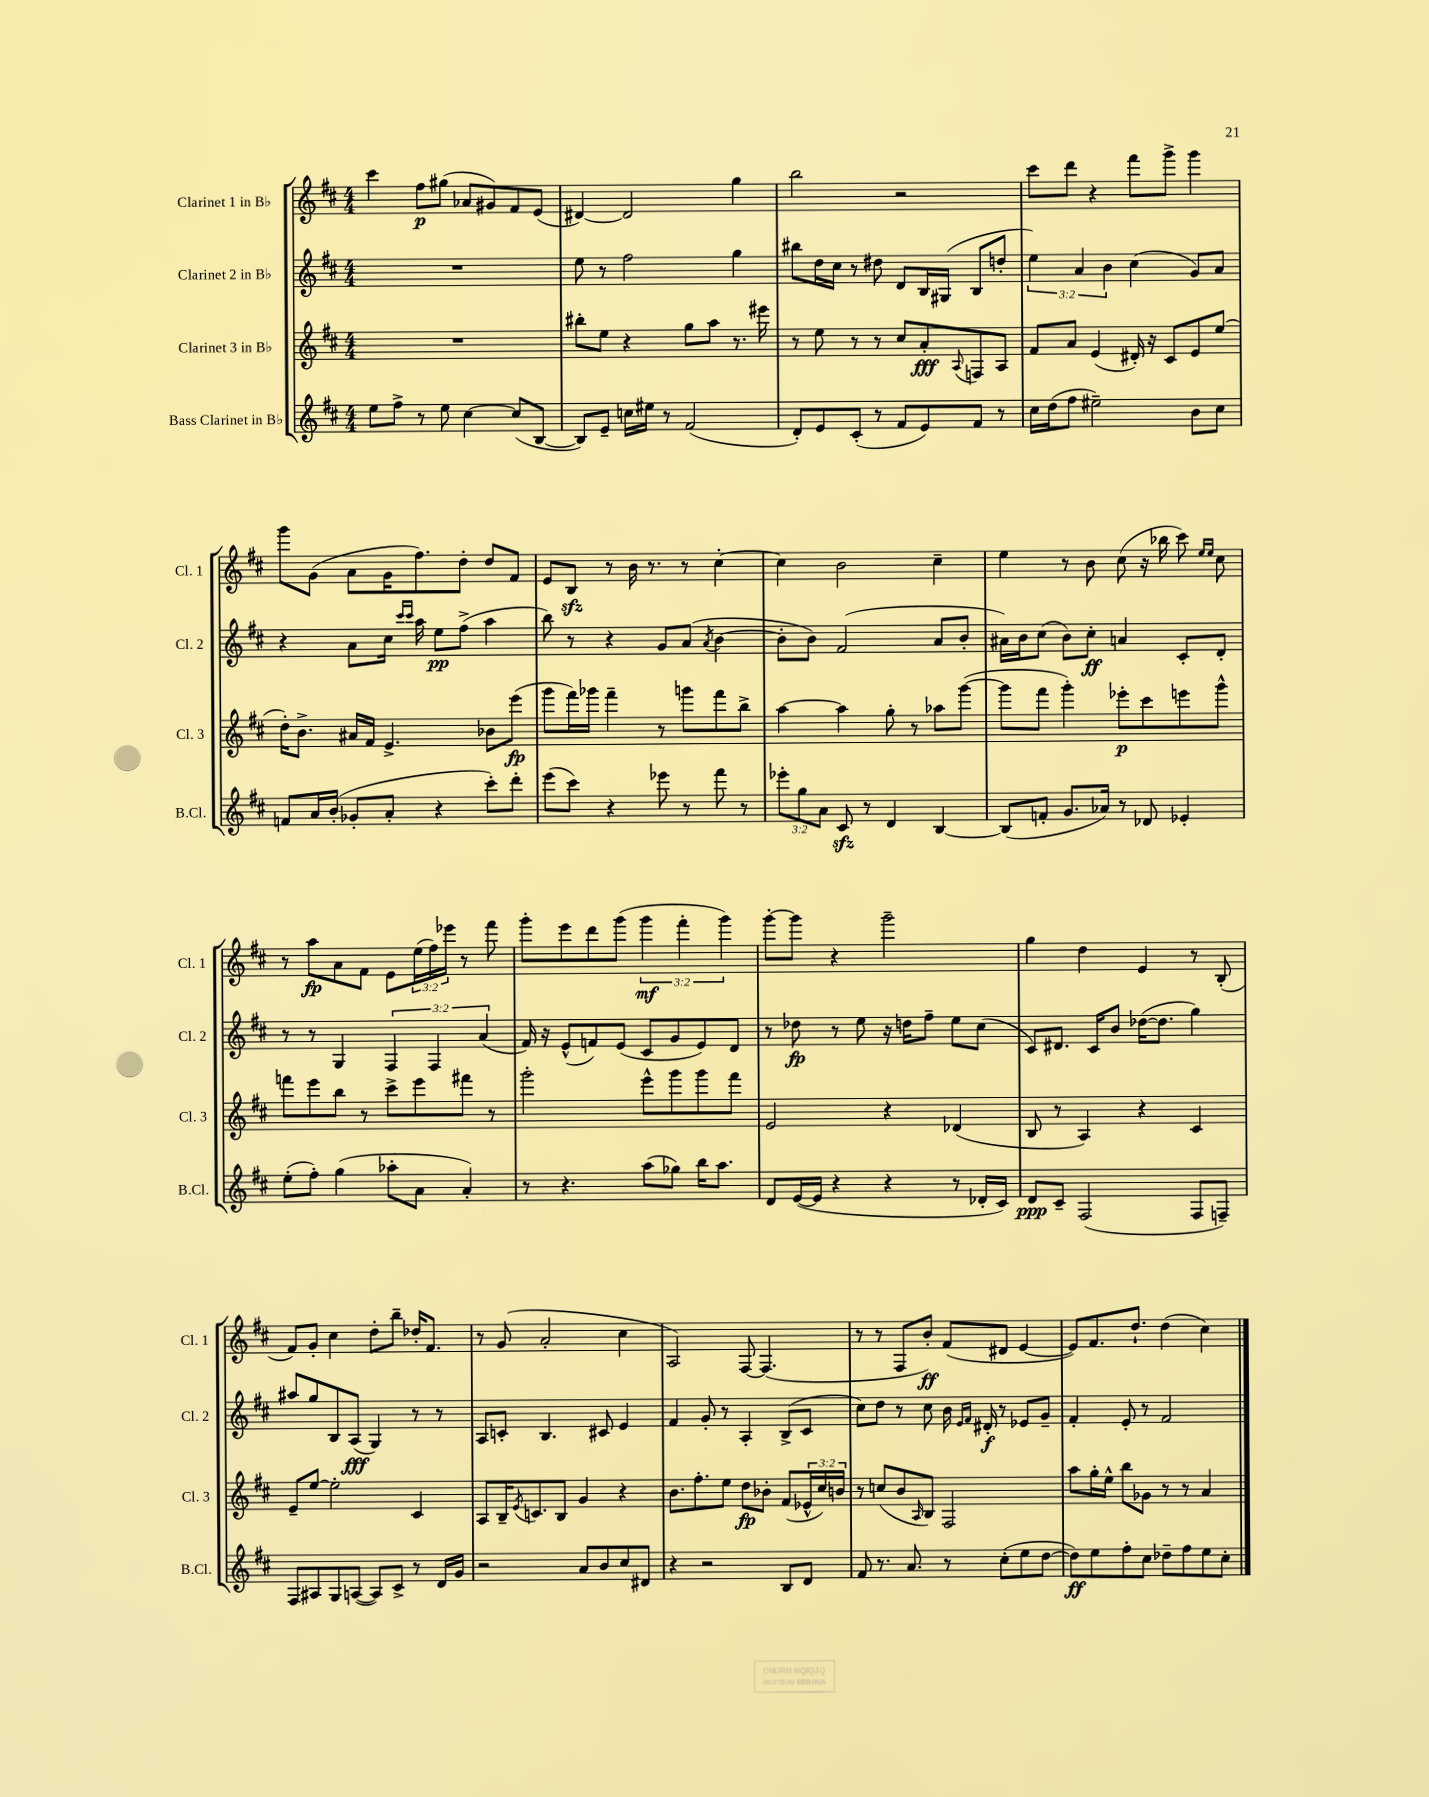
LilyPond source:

<<
\new StaffGroup <<
\new Staff = "s0" \with { instrumentName = "Clarinet 1 in Bb" shortInstrumentName = "Cl. 1" } {
    \clef treble \key d \major \numericTimeSignature \time 4/4 \override Staff.TupletNumber.text = #tuplet-number::calc-fraction-text
    cis'''4 fis''8\p gis''8( aes'8 gis'8) fis'8 e'8( |
    dis'4~) dis'2 g''4 |
    b''2 r2 |
    cis'''8 d'''8 r4 fis'''8 g'''8-> g'''4 |
    g'''8 g'8( a'8 g'16 fis''8.) d''8-. d''8 fis'8 |
    e'8 b8\sfz r8 b'16 r8. r8 cis''4~-. |
    cis''4 b'2 cis''4-- |
    e''4 r8 b'8 cis''8( r16 bes''16 cis'''8) \grace { e''16 e''16 } cis''8 |
    r8 a''8\fp a'8 fis'8 e'8 \tuplet 3/2 { e''16( fis''16) ees'''16 } r8 fis'''8 |
    g'''8-. e'''8 d'''8 g'''8( \tuplet 3/2 { g'''4\mf fis'''4-. g'''4) } |
    g'''8~-. g'''8 r4 g'''2-- |
    g''4 d''4 e'4 r8 b8-.( |
    fis'8) g'8-. cis''4 d''8-. b''8-- des''16-. fis'8. |
    r8 g'8( a'2-. cis''4 |
    a2) fis8~ fis4.( |
    r8 r8 fis8 b'8-.\ff) fis'8( dis'8 e'4~ |
    e'8) fis'8. d''8.-! d''4( cis''4) \bar "|." |
}
\new Staff = "s1" \with { instrumentName = "Clarinet 2 in Bb" shortInstrumentName = "Cl. 2" } {
    \clef treble \key d \major \numericTimeSignature \time 4/4 \override Staff.TupletNumber.text = #tuplet-number::calc-fraction-text
    R1 |
    e''8 r8 fis''2 g''4 |
    bis''8 d''16 cis''16 r8 dis''8 d'8 b16 gis16( b8 d''8-. |
    \tuplet 3/2 { e''4) a'4 b'4 } cis''4( g'8) a'8 |
    r4 a'8 cis''16 \grace { cis'''16 cis'''16 } a''16 e''8\pp fis''8->( a''4 |
    b''8) r8 r4 g'8 a'8( \acciaccatura { a'8 } b'4~ |
    b'8-. b'8) fis'2( a'8 b'8-. |
    ais'16) b'16 cis''8( b'8) cis''8-.\ff a'4 cis'8-. d'8-. |
    r8 r8 g4 \tuplet 3/2 { fis4 fis4 a'4( } |
    fis'16) r16 e'8-^( f'8) e'8( cis'8 g'8 e'8) d'8 |
    r8 des''8\fp r8 e''8 r16 d''16 fis''8-- e''8 cis''8( |
    cis'8) dis'8. cis'16 b'8 des''16~( des''8. g''4) |
    ais''8 g''8 b8 a8\fff( g4) r8 r8 |
    a8 c'8-. b4. cis'8 e'4 |
    fis'4 g'8-. r8 a4-. b8->( cis'8 |
    cis''8) d''8 r8 cis''8 b'16 \grace { e'16 fis'16 } dis'16-.\f r8 ees'8 g'8-- |
    fis'4-. e'8-. r8 fis'2 \bar "|." |
}
\new Staff = "s2" \with { instrumentName = "Clarinet 3 in Bb" shortInstrumentName = "Cl. 3" } {
    \clef treble \key d \major \numericTimeSignature \time 4/4 \override Staff.TupletNumber.text = #tuplet-number::calc-fraction-text
    R1 |
    bis''8-. e''8 r4 g''8 a''8 r8. eis'''16 |
    r8 e''8 r8 r8 cis''8 a'8-.\fff \appoggiatura { a8 } f8 a8 |
    fis'8 a'8 e'4( dis'16-.) r16 cis'8 e'8 e''8( |
    d''16-.) b'8.-> ais'16 fis'16 e'4.-> bes'8 e'''8\fp( |
    g'''8 fis'''16) ges'''16 fis'''4-- r8 g'''8 fis'''8 b''8-> |
    a''4~ a''4 g''8-. r8 aes''8 g'''8~( |
    g'''8 fis'''8 g'''4-.) ees'''8-.\p cis'''8 e'''8 g'''8-^ |
    f'''8 e'''8 b''8 r8 cis'''8-> e'''8 fis'''8 r8 |
    g'''2-. e'''8-^ g'''8 g'''8 fis'''8 |
    e'2 r4 des'4( |
    b8 r8 a4) r4 cis'4 |
    e'8-- e''8~ e''2-. cis'4 |
    a8 b16-- \acciaccatura { e'8 } c'8. b8 g'4 r4 |
    b'8. fis''8.-. e''8 d''8\fp bes'8-. fis'8( \tuplet 3/2 { ees'16-^ cis''16) b'16 } |
    r8 c''8( b'8 \grace { a16 } b8) fis2 |
    a''8 g''16-. e''16-^ b''8 ges'8 r8 r8 a'4 \bar "|." |
}
\new Staff = "s3" \with { instrumentName = "Bass Clarinet in Bb" shortInstrumentName = "B.Cl." } {
    \clef treble \key d \major \numericTimeSignature \time 4/4 \override Staff.TupletNumber.text = #tuplet-number::calc-fraction-text
    e''8 fis''8-> r8 e''8 cis''4~ cis''8( b8~ |
    b8) e'8-- c''16 eis''16 r8 fis'2( |
    d'8-.) e'8 cis'8-.( r8 fis'8 e'8) fis'8 r8 |
    cis''16 d''16( fis''8 eis''2--) b'8 cis''8 |
    f'8 a'16 b'16-.( ges'8-. a'8-. r4 cis'''8-.) d'''8-. |
    e'''8( cis'''8) r4 ees'''8 r8 fis'''8 r8 |
    \tuplet 3/2 { ees'''8-. g''8 a'8 } cis'8\sfz r8 d'4 b4~ |
    b8( f'8-. g'8. aes'16) r8 des'8 ees'4-. |
    e''8-.( fis''8-.) g''4( aes''8-. a'8 a'4-.) |
    r8 r4. a''8( ges''8) b''16 a''8. |
    d'8 e'16~( e'16 r4 r4 r8 des'16-. cis'16) |
    d'8\ppp cis'8-- fis2( fis8 f8--) |
    fis8 ais8 g8 a8~( a8) cis'8-> r8 d'16 g'16 |
    r2 a'8 b'8 cis''8 dis'8 |
    r4 r2 b8 d'8 |
    fis'8 r8. a'8. r8 cis''8-.( e''8 d''8~ |
    d''8\ff) e''8 fis''8-. cis''8 des''8-- fis''8 e''8 cis''8-. \bar "|." |
}
>>
>>
\layout { \context { \Score \remove "Bar_number_engraver" } }
